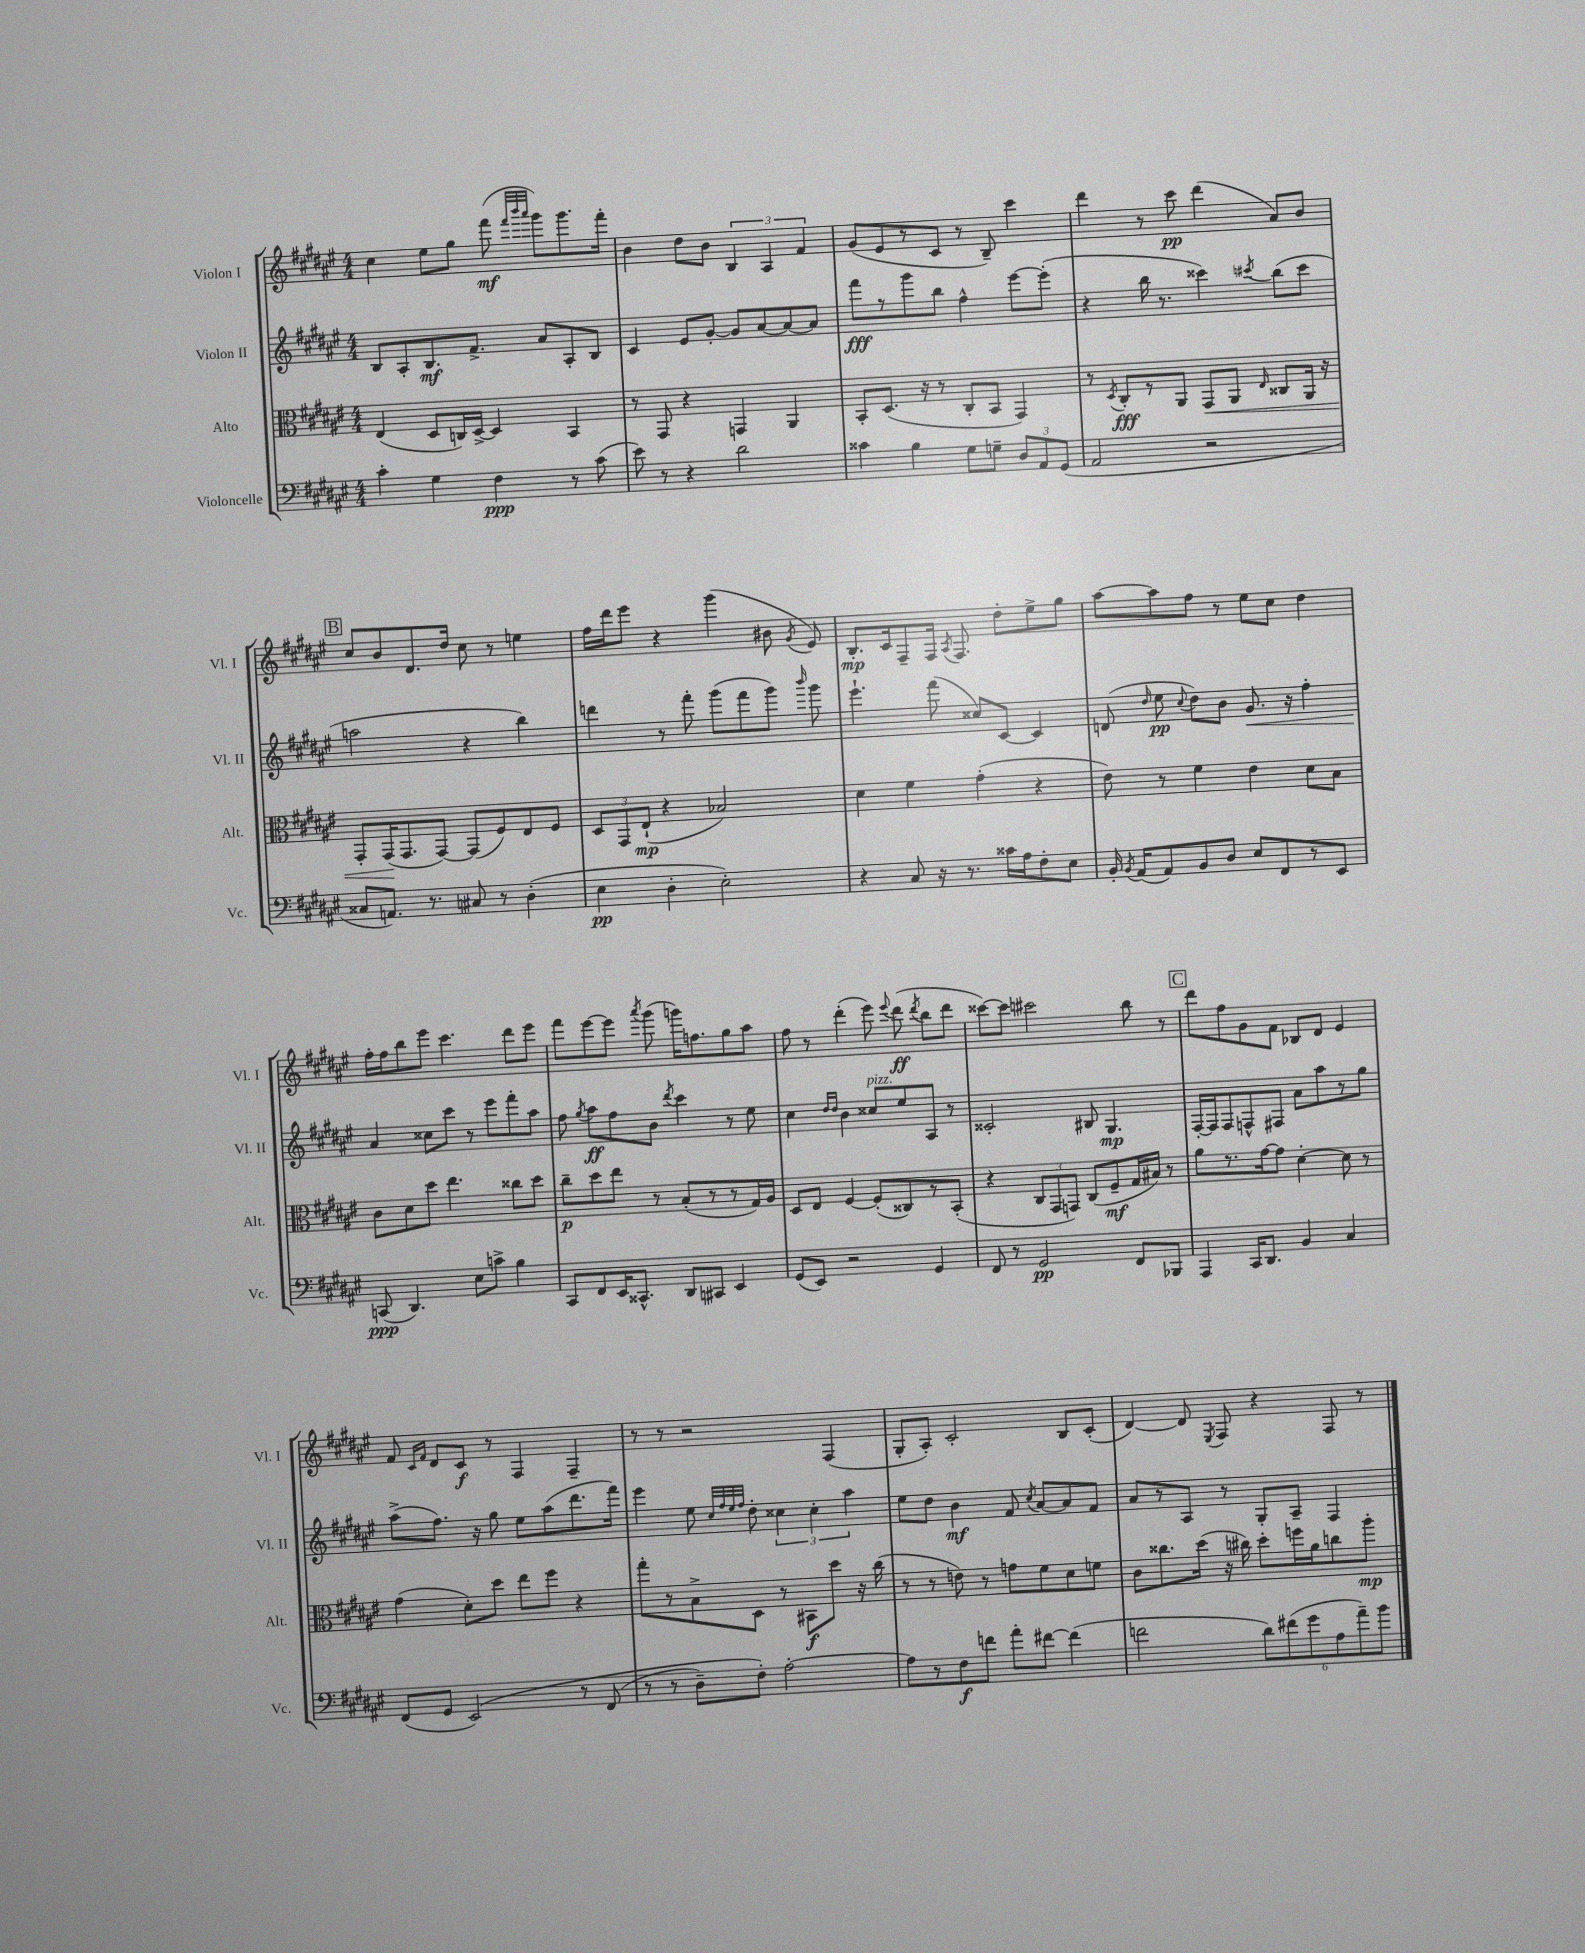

**kern	**kern	**kern	**kern
*staff4	*staff3	*staff2	*staff1
*clefF4	*clefC3	*clefG2	*clefG2
*k[f#c#g#d#a#e#]	*k[f#c#g#d#a#e#]	*k[f#c#g#d#a#e#]	*k[f#c#g#d#a#e#]
*M4/4	*M4/4	*M4/4	*M4/4
4c#'	(4E#	8B	4cc#
.	.	8A#'	.
4G#	8D#	8.B	8ee#
.	16C)	.	8gg#
.	[16D#^	8.f#^	.
4F#	4D#]	.	(8fff#
.	.	.	32qqfff#
.	.	.	32qqbbb
.	.	.	32qqaaa#
.	.	8a#	8ggg#)
8r	4BB	8A#'	8.ggg#
(8c#	.	8B	.
.	.	.	16fff#'
=	=	=	=
8e#)	8r	4c#	4b
8r	8GG#	.	.
4r	4r	8e#	8dd#
.	.	[8g#'	8b
2d#	4GG	8g#]	6B
.	.	[8a#	.
.	.	.	6A#
.	4AA#	8a#_	.
.	.	.	6f#
.	.	8a#]	.
=	=	=	=
4c##	8BB'	8fff#	(8g#
.	(8.D#	8r	8e#
4B	.	8ggg#	8r
.	16r	.	.
.	8r	8bb	8c#
8G#	8C#'	4ff#^^	8r
8G~	8BB	.	8B~)
12D#	4GG#)	[8eee#	4ccc#
12AA#	.	.	.
.	.	(8eee#']	.
(12GG#	.	.	.
=	=	=	=
2AA#	8r	4r	4ddd#
.	8qD#	.	.
.	8C#'	.	.
.	8r	16bb	8r
.	.	8.r	.
.	8AA#	.	8ccc#
2r	8GG#	4ccc##)	(4ddd#
.	8AA#	.	.
.	16qqE#	8qccc#	.
.	8C##	(8bb	8a#)
.	16AA#	8ccc#	8b
.	16r	.	.
=	=	=	=
8C##	8GG#'	2aa	8cc#
8.AA)	(16GG#	.	8b
.	8.GG#	.	.
.	.	.	8.d#
8.r	.	.	.
.	[8GG#)	.	.
.	.	.	16dd#
8C#	(8GG#]	4r	8cc#
8r	8F#)	.	8r
(4D#'	8E#	4bb)	4ee
.	8F#	.	.
=	=	=	=
4E#	12D#	4ddd	16ff#
.	.	.	16ddd#
.	12GG#	.	.
.	.	.	8eee#
.	(12E#`	.	.
4D#'	4r	8r	4r
.	.	8fff#'	.
2E#')	2B-)	(8ggg#	(4ggg#
.	.	8fff#	.
.	.	8ggg#)	8b#
.	.	16qqbbb	8qg#
.	.	8ggg#	8e#)
=	=	=	=
4r	4d#	4.eee#`	8.B'
.	.	.	16c#
8C#	4f#	.	8F#~
16r	.	(8fff#	16F#
.	.	.	8qA#
8.r	.	.	8.F#
.	(4g#'	8cc##)	.
16c##	.	[8c#	8dd#'
16A#	.	.	.
8F#'	4r	4c#]	8ee#^
8E#	.	.	8gg#
=	=	=	=
16BB'	8e#)	(8d	[8aa#
8qBB	.	.	.
(16AA#	.	.	.
.	.	16qqdd#	.
8AA#)	8r	8ee#	8aa#]
.	.	8qqcc#	.
8BB	4f#	8dd#)	8ff#
8D#	.	8b	8r
8E#	4e#	8.g#	8ee#
8FF#	.	.	8cc#
.	.	16r	.
8r	8d#	4ff#'	4dd#
8EE#	8B	.	.
=	=	=	=
(8CC	8c#	4a#	16ff#'
.	.	.	16ff#
4.DD#)	8d#	.	8bb
.	8dd#	8cc##	8eee#
.	4.ee#	8ccc#	4.ccc#
8E#	.	8r	.
8c^	.	8eee#	.
4B	8cc##	8fff#'	8ddd#
.	8dd#	8aa#	8eee#
=	=	=	=
8CC#	8cc#~	8ff#	8fff#
.	.	8qgg#	.
8FF#	8dd#	8aa#	[8eee#
16EE#	8ee#	8ff#	8eee#]
8.CC##^^	.	.	.
.	.	.	8qaaa#
.	8r	8b	(8ggg#
.	.	8qddd#	.
8DD#	(8B'	4ccc#	16ggg)
.	.	.	8.ff
8CC#	8r	.	.
4EE#	8r	8r	8gg#
.	16G#)	8ee#	8aa#
.	16A#	.	.
=	=	=	=
(8GG#	8D#	4cc#	8ff#
8EE#)	8E#	.	8r
.	.	16qqdd#	.
.	.	16qqdd#	.
2r	[4F#	4b	(4ddd#'
.	(8F#']	8cc##	8eee#)
.	.	.	8qqeee#
.	8C##)	8ee#	(8ddd#
.	.	.	8qddd#
4GG#	8r	8A#	8bb
.	(8BB'	8r	8ddd#
=	=	=	=
8FF#	4r	2c##'	[8ccc##)
8r	.	.	8ccc##]
2GG#	12C#	.	2ccc#
.	12GG#	.	.
.	12GG)	.	.
.	(8C#	8B#	.
.	8F#~	4.G#	.
8FF#	16G#	.	8bb
.	16B#)	.	.
8BBB-	8r	.	8r
=	=	=	=
4AAA#	8a#	[16F#'	8ddd#
.	.	16F#]	.
.	8.r	8F#	8ff#
16CC#	.	8F^^	8g#
8.DD#	[16g#	.	.
.	8g#]	8F#	8f#
4BB	[4d#'	8a#	8B-
.	.	8aa#	8d#
4C#	8d#]	8r	4e#
.	8r	8gg#	.
=	=	=	=
(8FF#	(4g#	(8aa#^	8f#
.	.	.	16qqc#
.	.	.	16qqf#
8GG#	.	8.ff#)	8d#
&(2EE#)	8d#')	.	8c#
.	.	16r	.
.	8dd#	8gg#	8r
.	8ee#	8ee#	4F#
.	8ff#	(8aa#	.
8r	4r	8.ddd#	4F#~
(8FF#	.	.	.
.	.	16fff#)	.
=	=	=	=
8r	8gg#'	4eee#	8r
8r	8r	.	8r
8D#~)	8B^	8ee#	2r
.	.	32qqcc#	.
.	.	32qqff#	.
.	.	32qqee#	.
.	.	32qqff#	.
8F#'&)	8D#	8dd#'	.
[2A#'	8r	6cc##	.
.	8BB#	.	.
.	.	6cc##'	.
.	8dd#	.	(4F#
.	.	6aa#	.
.	16r	.	.
.	(16cc#	.	.
=	=	=	=
8A#]	8r	8ee#	8G#'
8r	8r	8dd#	8A#')
8F#	8e)	4b	2c#'
8f	8r	.	.
8a#'	8g	8f#	.
.	.	8qcc#	.
[8f#	8f#	[8a#	.
(4f#]	8d#	8a#]	8B
.	8f	8f#	(8c#'
=	=	=	=
2f	8c#	8a#	[4d#)
.	8.cc##	8r	.
.	.	8A#	8d#]
.	(16dd#	.	.
.	.	.	8qE#
.	16r	8r	8F#
.	16cc#)	.	.
12d#)	8dd#'	8G#'	4r
(12f#	.	.	.
.	16ff	8A#~	.
12g#	.	.	.
.	16a#	.	.
12A#	8cc	4F#	8F#
12a#~)	.	.	.
.	8aa#'	.	8r
12b	.	.	.
==	==	==	==
*-	*-	*-	*-
